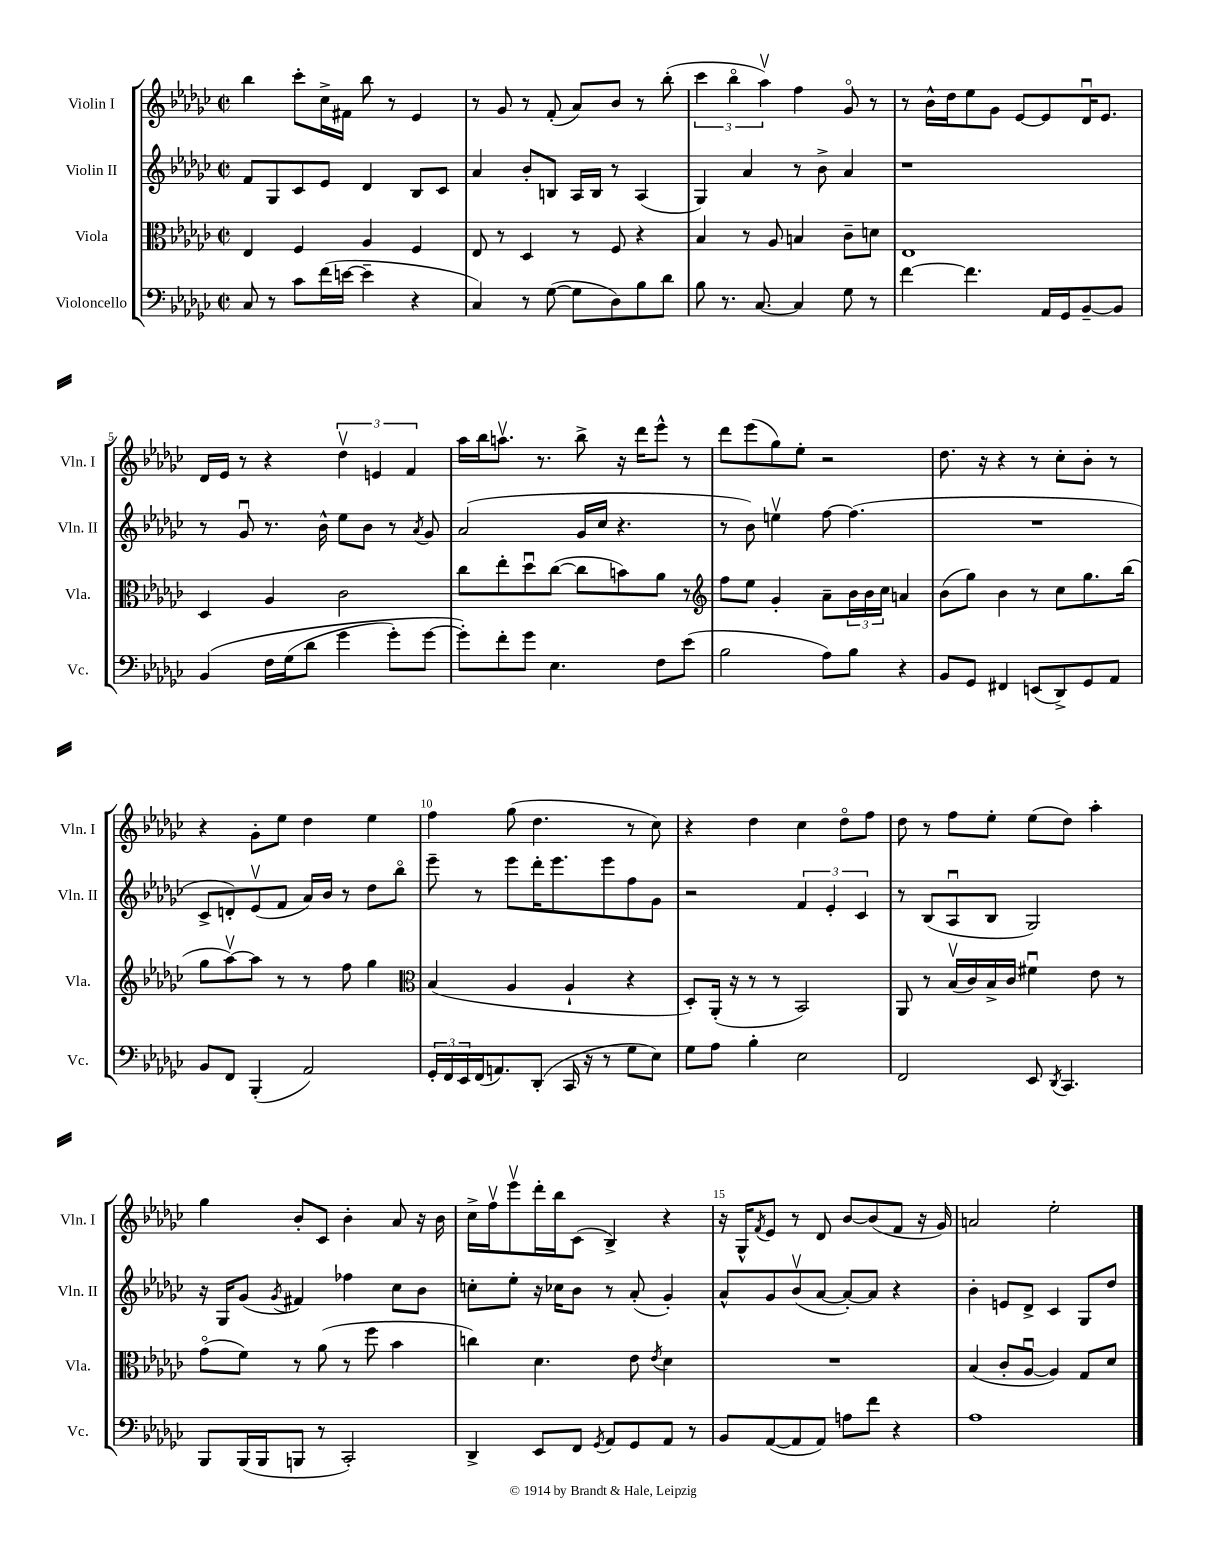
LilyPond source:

<<
\new StaffGroup <<
\new Staff = "s0" \with { instrumentName = "Violin I" shortInstrumentName = "Vln. I" } {
    \clef treble \key ges \major \defaultTimeSignature \time 2/2
    bes''4 ces'''8-. ces''16-> fis'16 bes''8 r8 ees'4 |
    r8 ges'8 r8 f'8-.( aes'8) bes'8 r8 bes''8-.( |
    \tuplet 3/2 { ces'''4 bes''4\flageolet aes''4\upbow) } f''4 ges'8\flageolet r8 |
    r8 bes'16-^ des''16 ees''8 ges'8 ees'8~ ees'8 des'16\downbow ees'8. |
    des'16 ees'16 r8 r4 \tuplet 3/2 { des''4\upbow e'4 f'4 } |
    aes''16 bes''16 a''8.\upbow r8. bes''8-> r16 des'''16 ees'''8-^ r8 |
    des'''8 ees'''8( ges''8) ees''8-. r2 |
    des''8. r16 r4 r8 ces''8-. bes'8-. r8 |
    r4 ges'8-. ees''8 des''4 ees''4 |
    f''4 ges''8( des''4. r8 ces''8) |
    r4 des''4 ces''4 des''8\flageolet f''8 |
    des''8 r8 f''8 ees''8-. ees''8( des''8) aes''4-. |
    ges''4 bes'8-. ces'8 bes'4-. aes'8 r16 bes'16 |
    ces''16-> f''16\upbow ees'''8\upbow des'''16-. bes''16 ces'8( bes4->) r4 |
    r16 ges16-^ \acciaccatura { f'8 } ees'8 r8 des'8 bes'8~ bes'8( f'8 r16 ges'16) |
    a'2 ees''2-. \bar "|." |
}
\new Staff = "s1" \with { instrumentName = "Violin II" shortInstrumentName = "Vln. II" } {
    \clef treble \key ges \major \defaultTimeSignature \time 2/2
    f'8 ges8 ces'8 ees'8 des'4 bes8 ces'8 |
    aes'4 bes'8-. b8 aes16 b16 r8 aes4( |
    ges4) aes'4 r8 bes'8-> aes'4 |
    r1 |
    r8 ges'8\downbow r8. bes'16-^ ees''8 bes'8 r8 \acciaccatura { aes'8 } ges'8 |
    aes'2( ges'16 ces''16 r4. |
    r8 bes'8) e''4\upbow f''8~ f''4.( |
    R1 |
    ces'8-> d'8-.) ees'8\upbow( f'8 aes'16) bes'16 r8 des''8 bes''8\flageolet |
    ees'''8-- r8 ees'''8 des'''16-. ees'''8. ees'''8 f''8 ges'8 |
    r2 \tuplet 3/2 { f'4 ees'4-. ces'4 } |
    r8 bes8( aes8\downbow bes8 ges2) |
    r16 ges16 ges'8( \acciaccatura { ges'8 } fis'4) fes''4 ces''8 bes'8 |
    c''8-. ees''8-. r16 ces''16 bes'8 r8 aes'8-.( ges'4-.) |
    aes'8-^ ges'8 bes'8\upbow( aes'8~ aes'8~-.) aes'8 r4 |
    bes'4-. e'8 des'8-> ces'4 ges8 des''8 \bar "|." |
}
\new Staff = "s2" \with { instrumentName = "Viola" shortInstrumentName = "Vla." } {
    \clef alto \key ges \major \defaultTimeSignature \time 2/2
    ees4 f4 aes4 f4 |
    ees8 r8 des4 r8 f8 r4 |
    bes4 r8 aes8 b4 ces'8-- d'8 |
    ees1 |
    des4 aes4 ces'2 |
    ces''8 ees''8-. des''8\downbow ces''8~( ces''8 b'8) aes'8 r8 |
    \clef treble f''8 ees''8 ges'4-. aes'8-- \tuplet 3/2 { bes'16 bes'16 ces''16 } a'4 |
    bes'8( ges''8) bes'4 r8 ces''8 ges''8. bes''16( |
    ges''8 aes''8~\upbow) aes''8 r8 r8 f''8 ges''4 |
    \clef alto bes4( aes4 aes4-! r4 |
    des8-.) aes,16-.( r16 r8 r8 bes,2) |
    aes,8 r8 bes16\upbow( ces'16) bes16-> ces'16 fis'4\downbow ees'8 r8 |
    ges'8\flageolet( f'8) r8 aes'8( r8 f''8 bes'4 |
    c''4) des'4. ees'8 \acciaccatura { ees'8 } des'4 |
    R1 |
    bes4( ces'8-. aes8~\downbow aes4) ges8 des'8 \bar "|." |
}
\new Staff = "s3" \with { instrumentName = "Violoncello" shortInstrumentName = "Vc." } {
    \clef bass \key ges \major \defaultTimeSignature \time 2/2
    ces8 r8 ces'8 f'16( e'16~ e'4-- r4 |
    ces4) r8 ges8~( ges8 des8) bes8 des'8 |
    bes8 r8. ces8.~ ces4 ges8 r8 |
    f'4~ f'4. aes,16 ges,16 bes,8~-- bes,8 |
    bes,4\( f16 ges16( des'8 ges'4 ges'8-.) ges'8~ |
    ges'8-.\) f'8-. ges'8 ees4. f8 ees'8( |
    bes2 aes8) bes8 r4 |
    bes,8 ges,8 fis,4 e,8( des,8->) ges,8 aes,8 |
    bes,8 f,8 bes,,4-.( aes,2) |
    \tuplet 3/2 { ges,16-. f,16 ees,16 } f,16( a,8.) des,8-.( ces,16 r16 r8 ges8 ees8) |
    ges8 aes8 bes4-. ees2 |
    f,2 ees,8 \acciaccatura { des,8 } ces,4. |
    bes,,8 bes,,16( bes,,16 b,,8 r8 ces,2-.) |
    des,4-> ees,8 f,8 \acciaccatura { ges,8 } aes,8 ges,8 aes,8 r8 |
    bes,8 aes,8~( aes,8 aes,8) a8 f'8 r4 |
    aes1 \bar "|." |
}
>>
>>
\layout { \context { \Score \override BarNumber.break-visibility = ##(#f #t #t) barNumberVisibility = #(every-nth-bar-number-visible 5) } }
